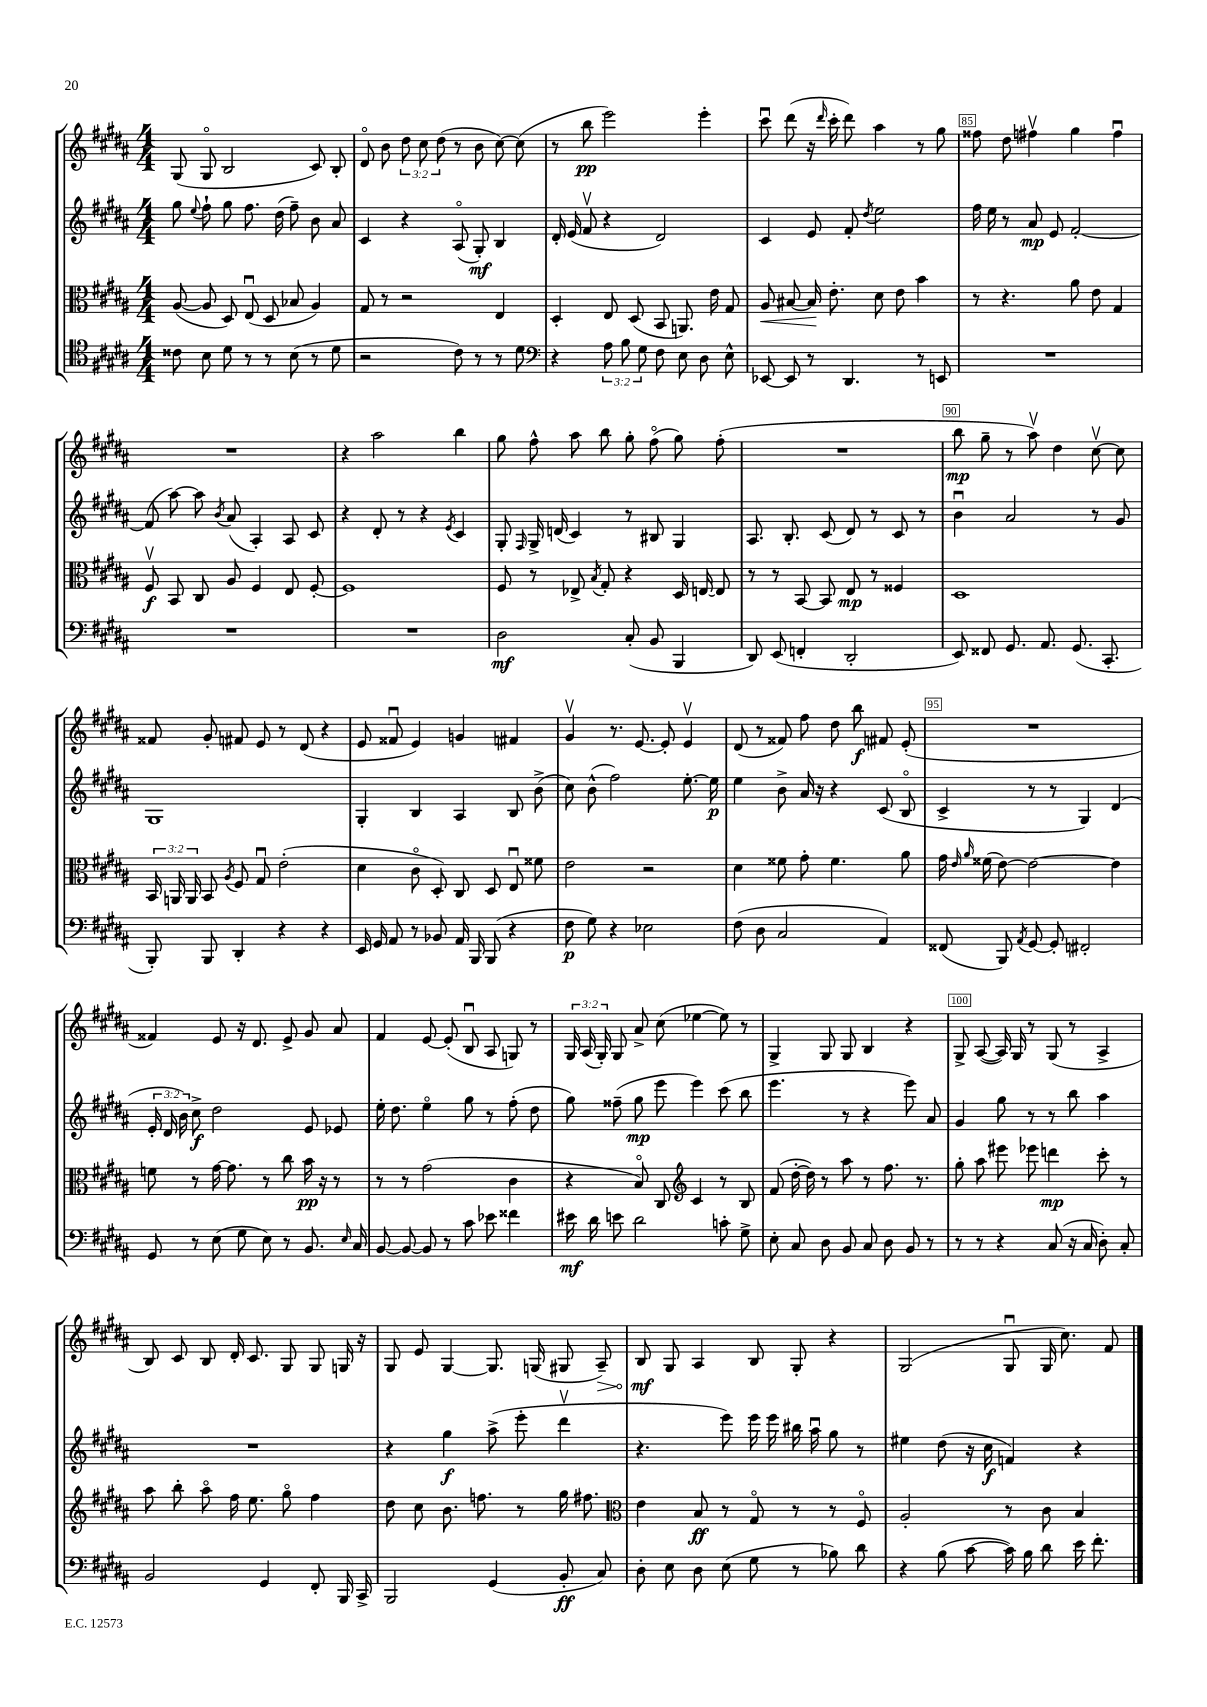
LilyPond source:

<<
\new StaffGroup <<
\new Staff = "s0" {
    \clef treble \key b \major \numericTimeSignature \time 4/4 \override Staff.TupletNumber.text = #tuplet-number::calc-fraction-text
    \autoBeamOff gis8( gis8\flageolet b2 cis'8) b8-. |
    dis'8\flageolet b'8 \tuplet 3/2 { dis''8 cis''8 dis''8( } r8 b'8 cis''8~) cis''8( |
    r8 b''8\pp e'''2) e'''4-. |
    cis'''8\downbow dis'''8( r16 \grace { dis'''16 } cis'''16-. dis'''8) ais''4 r8 gis''8 |
    fisis''8 dis''8 fis''4\upbow gis''4 fis''4\downbow |
    R1 |
    r4 ais''2 b''4 |
    gis''8 fis''8-^ ais''8 b''8 gis''8-. fis''8\flageolet( gis''8) fis''8-.( |
    R1 |
    b''8\mp gis''8-- r8 ais''8\upbow) dis''4 cis''8~\upbow cis''8 |
    fisis'8 gis'8-. fis'8 e'8 r8 dis'8( r4 |
    e'8 fisis'8\downbow e'4) g'4 fis'4 |
    gis'4\upbow r8. e'8.~ e'8-. e'4\upbow |
    dis'8( r8 fisis'8) fis''8 dis''8 b''8\f fis'8 e'8-.( |
    R1 |
    fisis'4) e'8 r16 dis'8. e'8-> gis'8 ais'8 |
    fis'4 e'8~ e'8-.( b8\downbow ais8 g8) r8 |
    \tuplet 3/2 { gis16 ais16( gis16-.) } gis8 ais'8-> cis''8( ees''4~ ees''8) r8 |
    gis4-> gis8 gis8 b4 r4 |
    gis8-> ais8~( ais16) gis16 r8 gis8( r8 ais4-> |
    b8) cis'8 b8 dis'16-. cis'8. gis8 gis8 g16 r16 |
    gis8 e'8 gis4~ gis8. g16( gis8 \once \override Hairpin.circled-tip = ##t ais8--\>) |
    b8\mf\! gis8 ais4 b8 gis8-. r4 |
    gis2( gis8\downbow gis16 cis''8.) fis'8 \bar "|." |
}
\new Staff = "s1" {
    \clef treble \key b \major \numericTimeSignature \time 4/4 \override Staff.TupletNumber.text = #tuplet-number::calc-fraction-text
    \autoBeamOff gis''8 \appoggiatura { e''8 } fis''8-! gis''8 fis''8. dis''16( fis''8--) b'8 ais'8 |
    cis'4 r4 ais8\flageolet( gis8-.\mf) b4 |
    dis'16-. e'16( fis'8\upbow r4 dis'2) |
    cis'4 e'8 fis'8-. \acciaccatura { dis''8 } e''2 |
    fis''16 e''16 r8 ais'8\mp e'8 fis'2~-. |
    fis'8( ais''8~) ais''8 \acciaccatura { b'8 } ais'8( ais4-.) ais8 cis'8 |
    r4 dis'8-. r8 r4 \acciaccatura { e'8 } cis'4 |
    gis8-. \grace { fis16 } gis16-> d'16( cis'4) r8 bis8 gis4 |
    ais8. b8.-. cis'8( dis'8) r8 cis'8 r8 |
    b'4\downbow ais'2 r8 gis'8 |
    gis1 |
    gis4-. b4 ais4 b8 b'8->( |
    cis''8) b'8-^( fis''2) e''8.~-. e''16\p |
    e''4 b'8-> ais'16 r16 r4 cis'8( b8\flageolet |
    cis'4-> r8 r8 gis4) dis'4( |
    \tuplet 3/2 { e'16-. dis'16 b'16) } cis''8->\f dis''2 e'8 ees'8 |
    e''16-. dis''8. e''4\flageolet gis''8 r8 fis''8-.( dis''8 |
    gis''8) fisis''8--( gis''8\mp e'''8 e'''4) cis'''8( b''8 |
    e'''4. r8 r4 e'''8) ais'8 |
    gis'4 gis''8 r8 r8 b''8 ais''4 |
    R1 |
    r4 gis''4\f ais''8->( e'''8-. dis'''4\upbow |
    r4. e'''8) e'''16 e'''16 bis''16 ais''16\downbow gis''8 r8 |
    eis''4 dis''8( r16 cis''16\f f'4) r4 \bar "|." |
}
\new Staff = "s2" {
    \clef alto \key b \major \numericTimeSignature \time 4/4 \override Staff.TupletNumber.text = #tuplet-number::calc-fraction-text
    \autoBeamOff ais8~( ais8 dis8) e8\downbow( dis8 bes8 ais4) |
    gis8 r8 r2 e4 |
    dis4-. e8 dis8( b,8 a,8.) e'16 gis8 |
    ais8\< bis8~ bis16\! e'8.-. dis'8 e'8 b'4 |
    r8 r4. ais'8 e'8 gis4 |
    fis8\upbow\f b,8 cis8 ais8 fis4 e8 fis8~-. |
    fis1 |
    fis8 r8 ees8-> \acciaccatura { b8 } gis8-. r4 dis16 e16~ e8 |
    r8 r8 b,8~ b,8 e8\mp r8 fisis4 |
    dis1 |
    \tuplet 3/2 { b,16 a,16 a,16 } b,8 \acciaccatura { ais8 } fis8 gis8\downbow e'2-.( |
    dis'4 cis'8\flageolet dis8-.) cis8 dis8 e8\downbow fisis'8 |
    e'2 r2 |
    dis'4 fisis'8 gis'8-. fisis'4. ais'8 |
    gis'16 \grace { e'16 ais'16 } fisis'16( e'8~) e'2~ e'4 |
    f'8 r8 gis'16~ gis'8. r8 cis''8 b'16\pp r16 r8 |
    r8 r8 gis'2( cis'4 |
    r4 b8\flageolet) cis8 \clef treble cis'4 r8 b8 |
    fis'8( dis''16~-. dis''16) r8 ais''8 r8 fis''8. r8. |
    gis''8-. ais''8 eis'''8 ees'''8 d'''4\mp cis'''8-. r8 |
    ais''8 b''8-. ais''8\flageolet fis''16 e''8. gis''8\flageolet fis''4 |
    dis''8 cis''8 b'8. f''8. r8 gis''16 fis''8. |
    \clef alto e'4 b8\ff r8 gis8\flageolet r8 r8 fis8\flageolet |
    ais2-. r8 cis'8 b4 \bar "|." |
}
\new Staff = "s3" {
    \clef tenor \key b \major \numericTimeSignature \time 4/4 \override Staff.TupletNumber.text = #tuplet-number::calc-fraction-text
    \autoBeamOff cisis'8 b8 dis'8 r8 r8 b8( r8 dis'8 |
    r2 cis'8) r8 r8 dis'8 |
    \clef bass r4 \tuplet 3/2 { ais8 b8 gis8 } fis8 e8 dis8 e8-^ |
    ees,8~ ees,8 r8 dis,4. r8 e,8 |
    R1 |
    R1 |
    R1 |
    dis2\mf cis8-.( b,8 b,,4 |
    dis,8) e,8( f,4-. dis,2-. |
    e,8) fisis,8 gis,8. ais,8. gis,8.( cis,8.-. |
    b,,8-.) b,,8 dis,4-. r4 r4 |
    e,16 gis,16 ais,8 r8 bes,8 ais,16 b,,16 b,,8( r4 |
    fis8\p gis8) r4 ees2 |
    fis8( dis8 cis2 ais,4) |
    fisis,8( b,,8) \acciaccatura { ais,8 } gis,8~ gis,8-. fis,2-. |
    gis,8 r8 e8( gis8 e8) r8 b,8. \grace { e16 } cis16 |
    b,8~ b,8~ b,8 r8 cis'8 ees'8 fisis'4 |
    eis'16\mf dis'16 e'8 dis'2 c'8-. gis8-> |
    e8-. cis8 dis8 b,8 cis8 dis8 b,8 r8 |
    r8 r8 r4 cis8( r16 cis16 dis8-.) cis8-. |
    b,2 gis,4 fis,8-. b,,16 cis,16-> |
    b,,2 gis,4( b,8-.\ff cis8) |
    dis8-. e8 dis8 e8( gis8 r8 bes8) dis'8 |
    r4 b8( cis'8~ cis'16) b16 dis'8 e'16 fis'8.-. \bar "|." |
}
>>
>>
\layout { \context { \Score currentBarNumber = #81 \override BarNumber.break-visibility = ##(#f #t #t) barNumberVisibility = #(every-nth-bar-number-visible 5) \override BarNumber.stencil = #(make-stencil-boxer 0.1 0.3 ly:text-interface::print) } }
